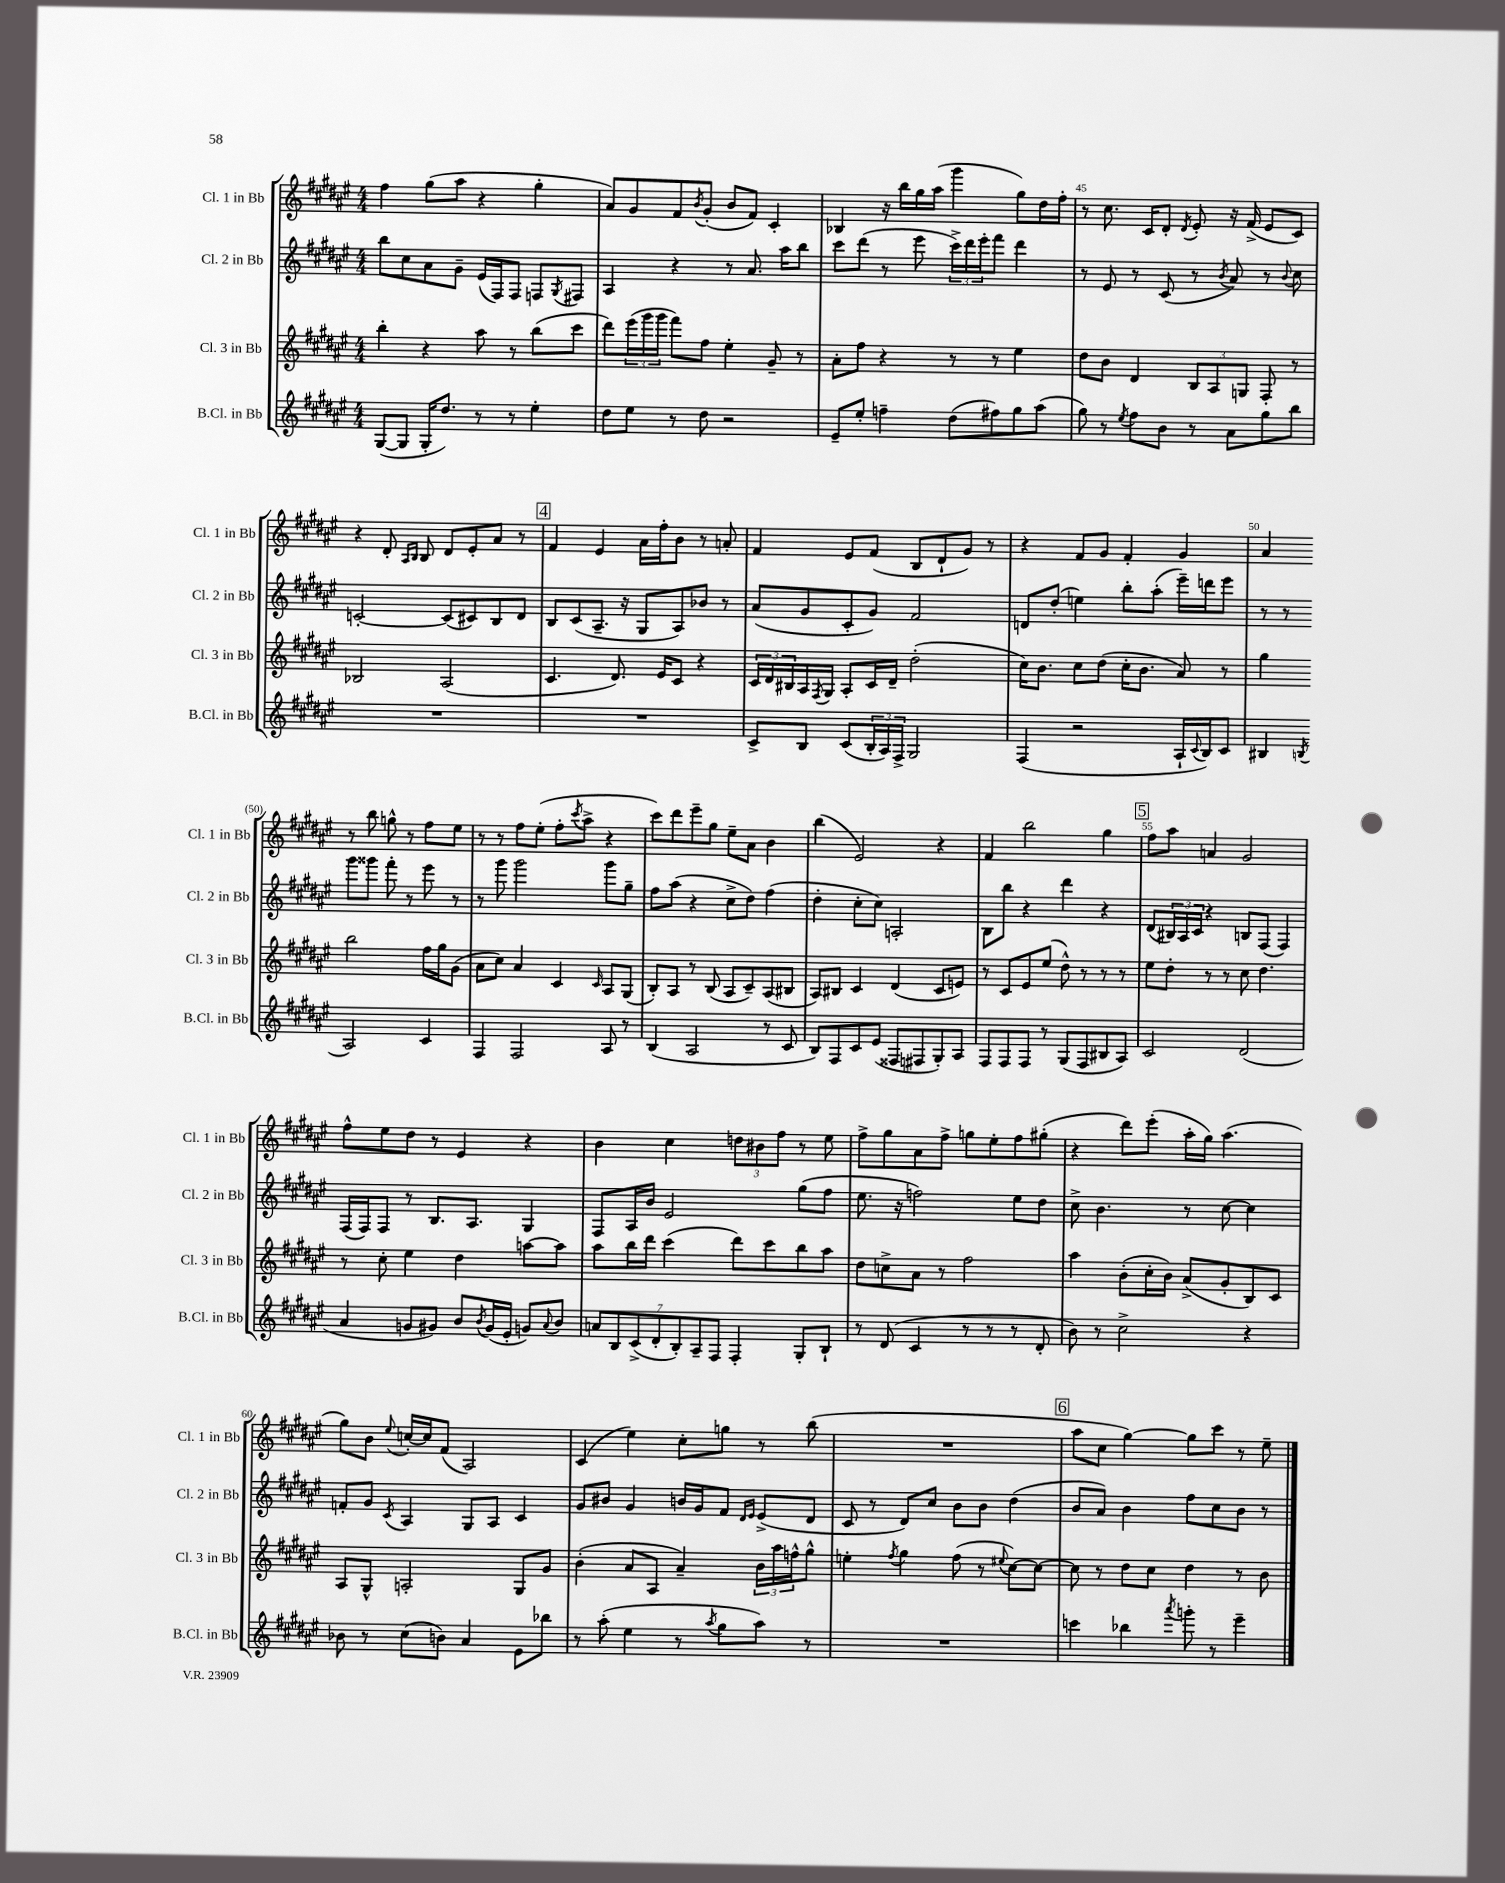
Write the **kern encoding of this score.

**kern	**kern	**kern	**kern
*part4	*part3	*part2	*part1
*staff4	*staff3	*staff2	*staff1
*I"B.Cl. in Bb	*I"Cl. 3 in Bb	*I"Cl. 2 in Bb	*I"Cl. 1 in Bb
*I'B.Cl. in Bb	*I'Cl. 3 in Bb	*I'Cl. 2 in Bb	*I'Cl. 1 in Bb
*clefG2	*clefG2	*clefG2	*clefG2
*k[f#c#g#d#a#e#]	*k[f#c#g#d#a#e#]	*k[f#c#g#d#a#e#]	*k[f#c#g#d#a#e#]
*M4/4	*M4/4	*M4/4	*M4/4
=42	=42	=42	=42
([8G#/L	4bb'\	8bb\L	4ff#\
8G#/J]	.	8cc#\	.
16G#'/KL	4r	8a#\	(8gg#\L
8.dd#/J)	.	.	.
.	.	8g#~\J	8aa#\J
8r	8aa#\	(16e#/LL	4r
.	.	16F#/J)	.
8r	8r	8F#/J	.
4ee#'\	(8bb\L	8Fn/L	4gg#'\
.	.	8qG#/	.
.	8ccc#\J	8F#X/J	.
=43	=43	=43	=43
8dd#\L	8ddd#\L)	4A#/	8a#/L)
8ee#\J	(24eee#\L	.	8g#/
.	24ggg#\	.	.
.	24ggg#\JJ	.	.
8r	8fff#\L)	4r	8f#/
.	.	.	8qb/
8dd#\	8ff#\J	.	(8g#'/J
2r	4ee#'\	8r	8b/L
.	.	8.a#/	8f#/J)
.	8g#~/	.	4c#'/
.	.	16aa#\KL	.
.	8r	8bb\J	.
=44	=44	=44	=44
8e#~/L	8a#'\L	8ccc#\L	4B-X/
8ee#'/J	8ff#\J	(8ddd#\J	.
4ffn~\	4r	8r	16r
.	.	.	16bb\LL
.	.	8eee#\	16gg#\
.	.	.	(16aa#\JJ
(8dd#\L	8r	24ccc#^\LL)	4ggg#\
.	.	24ddd#\	.
.	.	24eee#'\J	.
8ff#X\)	8r	8fff#\J	.
8gg#\	4ee#\	4ddd#\	8gg#\L)
(8aa#\J	.	.	16dd#\L
.	.	.	16ff#'\JJ
=45	=45	=45	=45
8gg#\)	8dd#\L	8r	8r
8r	8b\J	8e#/	8.cc#\
8qee#/	.	.	.
8ff#\L	4d#/	8r	.
.	.	.	16c#/KL
8b\J	.	(8c#/	8d#'/J
.	.	.	8qd#/
8r	12B/L	8r	8e#'/
.	12A#/	.	.
.	.	8qb/	.
8a#\L	.	8a#/)	16r
.	12Gn/J	.	.
.	.	.	(16f#^/
8gg#\	8F#'/	8r	8e#/L
.	.	8qqb/	.
8bb\J	8r	8cc#\	8c#/J)
!!LO:LB:g=z
=46	=46	=46	=46
1r	2B-X/	[2cn'/	4r
.	.	.	8d#'/
.	.	.	16qqA#/LL
.	.	.	16qqB/JJ
.	.	.	8B/
.	(2A#/	(8c/L]	8d#/L
.	.	8c#X/)	8e#'/
.	.	8B/	8a#/J
.	.	8d#/J	8r
!!LO:REH:place=s1:t=4
=47	=47	=47	=47
1r	4.c#/	8B/L	4f#/
.	.	(8c#/	.
.	.	8.A#~/J	4e#/
.	8.d#/)	.	.
.	.	16r	.
.	.	8G#/L	16a#\LL
.	16e#/KL	.	16ff#'\J
.	8c#/J	8A#/)	8b\J
.	4r	8b-X/J	8r
.	.	8r	8an'/
=48	=48	=48	=48
8c#^/L	24c#/LL	(8a#/L	4f#/
.	24d#/	.	.
.	24B#X/	.	.
8B/J	16A#/	8g#/	.
.	8qF#/	.	.
.	16G#/JJ	.	.
(8c#/L	8A#'/L	8c#'/	8e#/L
24B'/L	16c#/L	8g#/J)	(8f#/J
24A#/)	.	.	.
.	16d#~/JJ	.	.
24F#^/JJ	.	.	.
2G#/	(2dd#'\	2f#/	8B/L
.	.	.	8d#`/
.	.	.	8g#/J)
.	.	.	8r
=49	=49	=49	=49
(4F#/	16cc#\KL)	8dn/L	4r
.	8.b\J	.	.
.	.	(8dd#'/J	.
2r	8cc#\L	4een\)	8f#/L
.	(8dd#\J	.	8g#/J
.	16cc#'\KL	8bb'\L	4f#'/
.	8.b\J	.	.
.	.	(8aa#'\J	.
16A#`/LL	8a#/)	16eee#~\LL)	4g#/
8qqc#/	.	.	.
16B/J)	.	16dddn\J	.
8c#/J	8r	8eee#\J	.
=50	=50	=50	=50
4B#X/	4gg#\	8r	4a#/
.	.	8r	.
8qBn/	.	.	.
2A#/	2bb\	8ggg#\L	8r
.	.	8ggg##X\J	8bb\
.	.	8fff#'\	8ggn^^\
.	.	8r	8r
4c#/	16ff#\LL	8eee#\	8ff#\L
.	16gg#\J	.	.
.	(8g#\J	8r	8ee#\J
!!LO:LB:g=z
=51	=51	=51	=51
4F#/	8a#\L	8r	8r
.	8cc#\J)	8ggg#\	8r
2F#/	4a#/	2ggg#\	8ff#\L
.	.	.	(8ee#'\J
.	4c#/	.	8ff#'\L
.	.	.	8qccc#/
.	.	.	8aa#^\J
.	16qqc#/	.	.
8A#/	8A#/L	8ggg#\L	4r
8r	(8G#/J	8gg#~\J	.
=52	=52	=52	=52
(4B/	8B'/L)	8ff#\L	8ccc#\L)
.	8A#/J	(8aa#\J	8ddd#\
2A#/	8r	4r	8eee#~\
.	(8B/	.	8gg#\J
.	8A#/L	8cc#^\L	8ee#~\L
.	8c#~/)	8dd#\J)	8a#\J
8r	(8A#/	(4ff#\	4b\
8c#/	8B#X/J	.	.
=53	=53	=53	=53
8B/L)	8A#/L)	4dd#'\	(4bb\
8F#/	8B#X/J	.	.
8c#/	4c#/	8cc#'\L	2e#/)
(8e#/J	.	8cc#\J)	.
8F##X/L	(4d#/	2An'/	.
8F#X/	.	.	.
8G#'/)	8c#/L	.	4r
8A#/J	8en/J)	.	.
=54	=54	=54	=54
8F#/L	8r	8B\L	4f#/
8F#/	8c#/L	8bb\J	.
8F#/J	8e#/	4r	2bb\
8r	(8ee#/J	.	.
(8G#/L	8dd#^^\)	4ddd#\	.
8F#/	8r	.	.
8B#X/	8r	4r	4gg#\
8A#/J)	8r	.	.
!!LO:REH:place=s1:t=5
=55	=55	=55	=55
2c#/	8ee#\L	(8d#/L	8ff#\L
.	8dd#'\J	24B#X/L)	8aa#\J
.	.	24A#/	.
.	.	24c#/JJ	.
.	8r	4r	4an/
.	8r	.	.
(2d#/	8cc#\	8Bn/L	2g#/
.	4.dd#\	(8F#/J	.
.	.	4F#/)	.
!!LO:LB:g=z
=56	=56	=56	=56
4a#/	8r	(16F#/LL	8ff#^^\L
.	.	16F#/J)	.
.	8cc#'\	8F#/J	8ee#\
8gn/L	4ee#\	8r	8dd#\J
8g#X/J)	.	8.B/L	8r
8b/L	4dd#\	.	4e#/
.	.	8.A#/J	.
8qb/	.	.	.
(16g#/L	.	.	.
16e#'/JJ	.	.	.
8gn/L)	[8aan\L	4G#/	4r
8qqa#/	.	.	.
8b/J	8aa\J]	.	.
=57	=57	=57	=57
14an/L	8aa#\L	8F#/L	4b\
14B/	.	.	.
.	16bb\L	16A#/L	.
(14c#^/	.	.	.
.	16ddd#\JJ	16b/JJ	.
14d#'/	.	.	.
.	(4ccc#\	2e#/	4cc#\
14B'/)	.	.	.
14A#~/	.	.	.
14F#/J	.	.	.
4F#'/	8ddd#\L)	.	12ddn\L
.	.	.	12b#X\
.	8ccc#\	.	.
.	.	.	12ff#\J
8G#'/L	8bb\	(8gg#\L	8r
8B`/J	8aa#\J	8ff#\J	8ee#\
=58	=58	=58	=58
8r	8dd#\L	8.ee#\	8ff#^\L
(8d#/	8ccn^\	.	8gg#\
.	.	16r	.
4c#/	8a#\J	2ffn\)	8a#\
.	8r	.	8ff#^\J
8r	2ff#\	.	8ggn\L
8r	.	.	8ee#'\
8r	.	8ee#\L	8ff#\
8d#'/	.	8dd#\J	(8gg#X'\J
=59	=59	=59	=59
8b\)	4aa#\	8cc#^\	4r
8r	.	4.b\	.
2cc#^\	(8b'\L	.	8ddd#\L)
.	16cc#'\L	.	(8eee#'\J
.	16b\JJ)	.	.
.	(8a#^/L	8r	16aa#'\LL
.	.	.	16gg#\JJ)
.	8g#'/	[8cc#\	(4.aa#\
4r	8B/)	4cc#\]	.
.	8c#/J	.	.
!!LO:LB:g=z
=60	=60	=60	=60
8b-X\	8A#/L	8fn'/L	8gg#\L)
8r	8G#^^/J	8g#/J	8b\J
.	.	8qc#/	8qqee#/
(8cc#\L	2An'/	4A#/	[16ccn'/LL
.	.	.	16cc/J]
8bn\J)	.	.	(8f#/J
4a#/	.	8G#/L	2A#/)
.	.	8A#/J	.
8e#\L	8G#/L	4c#/	.
8bb-X\J	8g#/J	.	.
=61	=61	=61	=61
8r	(4b'\	8g#/L	(4c#/
(8aa#'\	.	8b#X/J	.
4ee#\	8a#/L	4g#/	4ee#\)
.	8A#/J	.	.
8r	4a#~/)	16bn/LL	8cc#'\L
.	.	16g#/J	.
8qaa#/	.	.	.
8gg#\L	.	8f#/J	8ggn\J
.	.	16qqd#/LL	.
.	.	16qqe#/JJ	.
8aa#\J)	24b\LL	(8e#^/L	8r
.	24aa#\	.	.
.	24ffn^^\J	.	.
8r	8gg#^^\J	8d#/J	(8bb\
=62	=62	=62	=62
1r	4een'\	8c#/	1r
.	.	8r	.
.	8qff#/	.	.
.	4gg#\	8d#/L)	.
.	.	8cc#/J	.
.	(8ff#\	8b\L	.
.	8r	8b\J	.
.	8qqee#X/	.	.
.	[8cc#\L)	(4dd#\	.
.	8cc#\J_	.	.
!!LO:REH:place=s1:t=6
=63	=63	=63	=63
4cccn\	8cc#\]	8b/L	8aa#\L
.	8r	8a#/J)	8cc#\J
4bb-X\	8dd#\L	4b\	[4gg#\)
.	8cc#\J	.	.
8qaaa#/	.	.	.
8gggn'\	4dd#\	8ff#\L	8gg#\L]
8r	.	8cc#\	8ccc#\J
4eee#~\	8r	8b\J	8r
.	8b\	8r	8ee#~\
==	==	==	==
*-	*-	*-	*-
